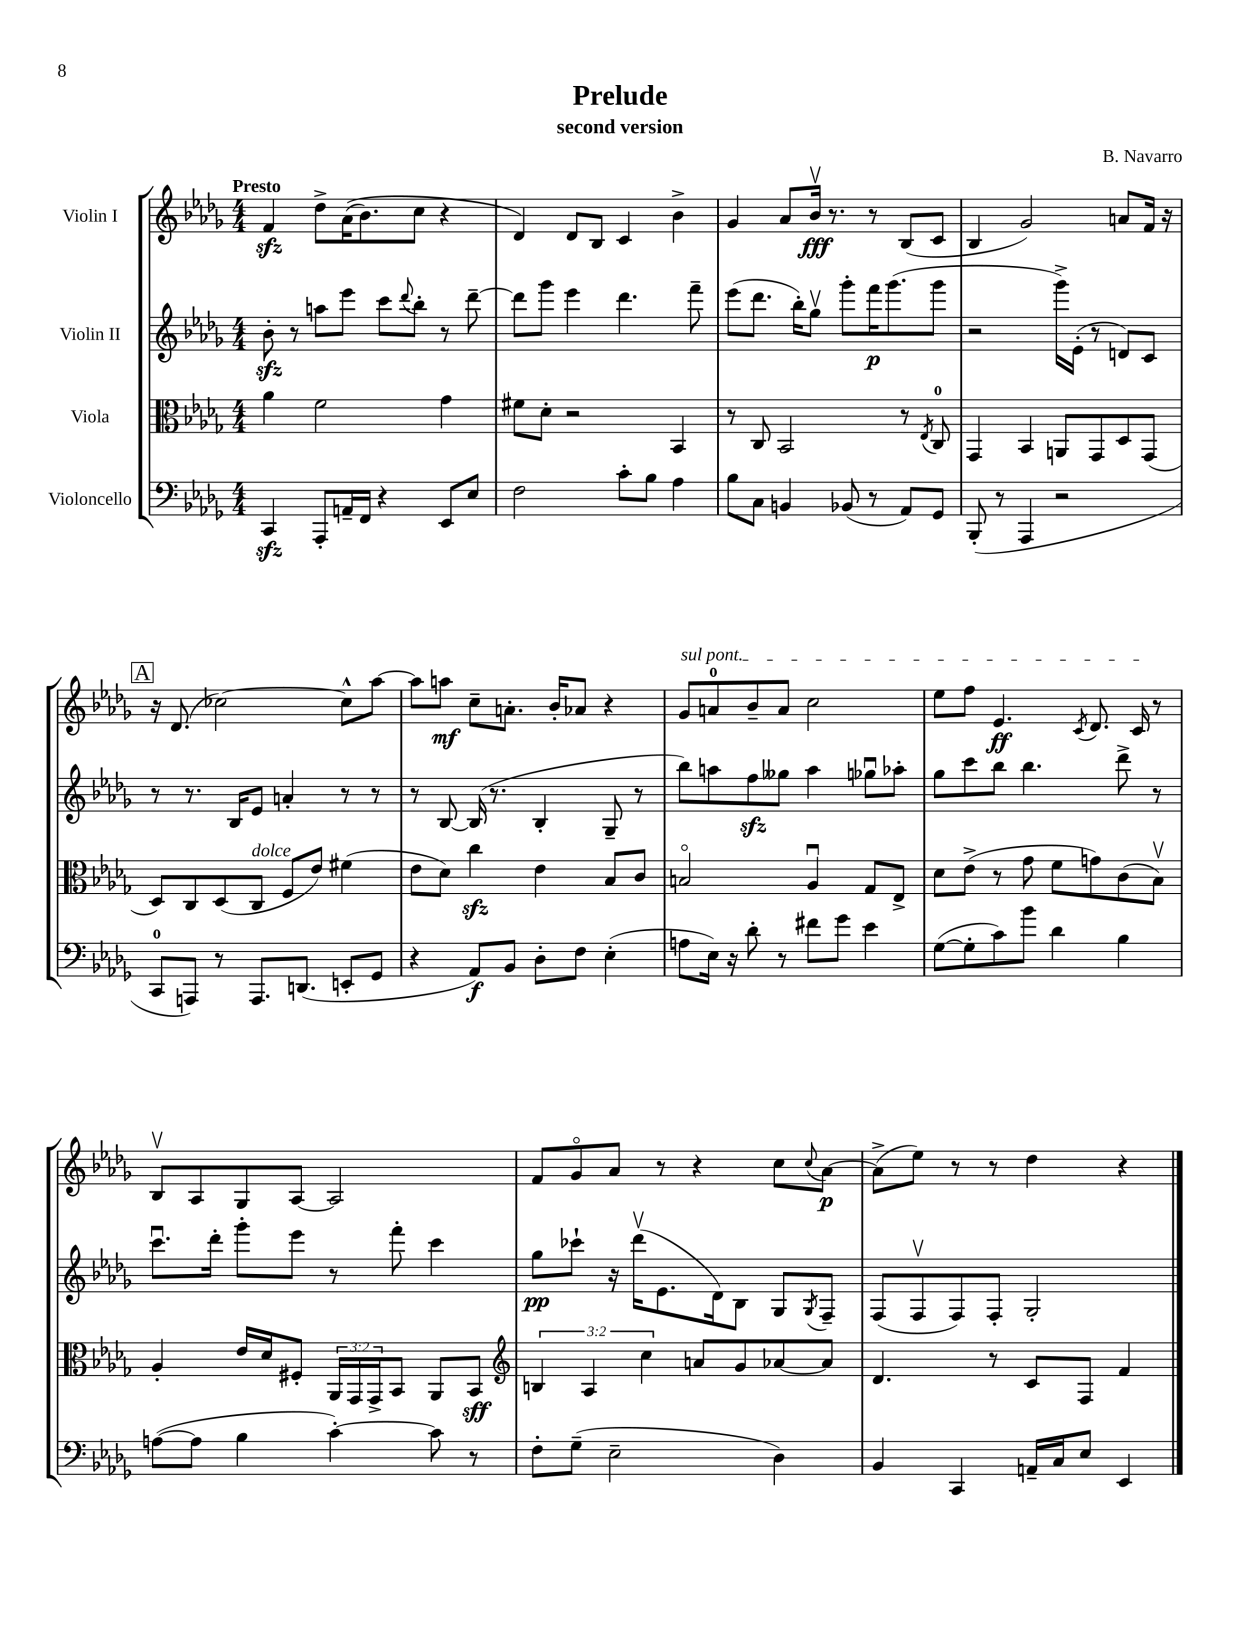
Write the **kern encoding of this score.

**kern	**kern	**kern	**kern
*staff4	*staff3	*staff2	*staff1
*clefF4	*clefC3	*clefG2	*clefG2
*k[b-e-a-d-g-]	*k[b-e-a-d-g-]	*k[b-e-a-d-g-]	*k[b-e-a-d-g-]
*M4/4	*M4/4	*M4/4	*M4/4
4CC	4a-	8b-'	4f
.	.	8r	.
8AAA-'	2f	8aa	8dd-^
16AA~	.	8eee-	&((16a-
16FF	.	.	8.b-)
4r	.	8ccc	.
.	.	8qqddd-	.
.	.	8bb-'	8cc
8EE-	4g-	8r	4r
8E-	.	[8ddd-~	.
=	=	=	=
2F	8f#	8ddd-]	4d-&)
.	8d-'	8ggg-	.
.	2r	4eee-	8d-
.	.	.	8B-
8c'	.	4.ddd-	4c
8B-	.	.	.
4A-	4BB-	.	4b-^
.	.	8fff~	.
=	=	=	=
8B-	8r	(8eee-	4g-
8C	8C	8.ddd-	.
4BB	2BB-	.	8a-
.	.	16bb-')	.
.	.	8gg-v	16b-v
.	.	.	8.r
(8BB-	.	8ggg-'	.
8r	.	16fff	8r
.	.	(8.ggg-	.
8AA-)	8r	.	(8B-
.	8qE-	.	.
8GG-	8C	8ggg-	8c
=	=	=	=
(8BBB-'	4GG-	2r	4B-
8r	.	.	.
4AAA-	4BB-	.	2g-)
2r	8AA	16ggg-^)	.
.	.	(16e-'	.
.	8GG-	8r	.
.	8D-	8d)	8a
.	(8GG-	8c	16f
.	.	.	16r
=	=	=	=
8CC	8D-)	8r	16r
.	.	.	(8.d-
8AAA)	8C	8.r	.
8r	(8D-	.	[2cc-)
.	.	16B-	.
8.AAA	8C	8e-	.
.	8F	4a'	.
(8.DD	.	.	.
.	8e-)	.	.
8EE'	(4f#	8r	8cc-^^]
8GG-	.	8r	[8aa-
=	=	=	=
4r	8e-	8r	8aa-]
.	8d-)	[8B-	8aa
8AA-)	4cc	(16B-]	8cc~
.	.	8.r	.
8BB-	.	.	8.a'
8D-'	4e-	4B-'	.
.	.	.	16b-'
8F	.	.	8a-
(4E-'	8B-	8G-~	4r
.	8c	8r	.
=	=	=	=
8A	2Bo	8bb-)	8g-
16E-)	.	8aa	8a
16r	.	.	.
8d-'	.	8ff	8b-~
8r	.	8gg--	8a
8f#	4A-u	4aa	2cc
8g-	.	.	.
4e-	8G-	8gg-u	.
.	8E-^	8aa-'	.
=	=	=	=
([8G-	8d-	8gg-	8ee-
8G-']	(8e-^	8ccc	8ff
8c)	8r	8bb-	4.e-
8b-	8g-	4.bb-	.
4d-	8f	.	.
.	.	.	8qc
.	8g)	.	8.d-
4B-	(8c	8ddd-^	.
.	.	.	16c
.	8B-v)	8r	8r
=	=	=	=
([8A	4A-'	8.cccu	8B-v
8A]	.	.	8A-
.	.	16ddd-'	.
4B-	16e-	8ggg-'	8G-
.	16d-	.	.
.	8F#'	8eee-	[8A-
[4c')	24AA-	8r	2A-]
.	24GG-	.	.
.	24GG-^	.	.
.	8BB-	8fff'	.
8c]	8AA-	4ccc	.
8r	8BB-	.	.
=	=	=	=
*	*clefG2	*	*
8F'	6B	8gg-	8f
(8G-~	.	8ccc-`	8g-o
.	6A-	.	.
2E-~	.	16r	8a-
.	.	(16ddd-v	.
.	6cc	.	.
.	.	8.e-	8r
.	8a	.	4r
.	.	16d-)	.
.	8g-	8B-	.
4D-)	[8a-	8G-	8cc
.	.	8qG-	8qqcc
.	8a-]	8F~	[8a-
=	=	=	=
4BB-	4.d-	(8F	(8a-^]
.	.	8Fv	8ee-)
4CC	.	8F)	8r
.	8r	8F'	8r
16AA~	8c	2G-'	4dd-
16C	.	.	.
8E-	8F	.	.
4EE-	4f	.	4r
==	==	==	==
*-	*-	*-	*-
